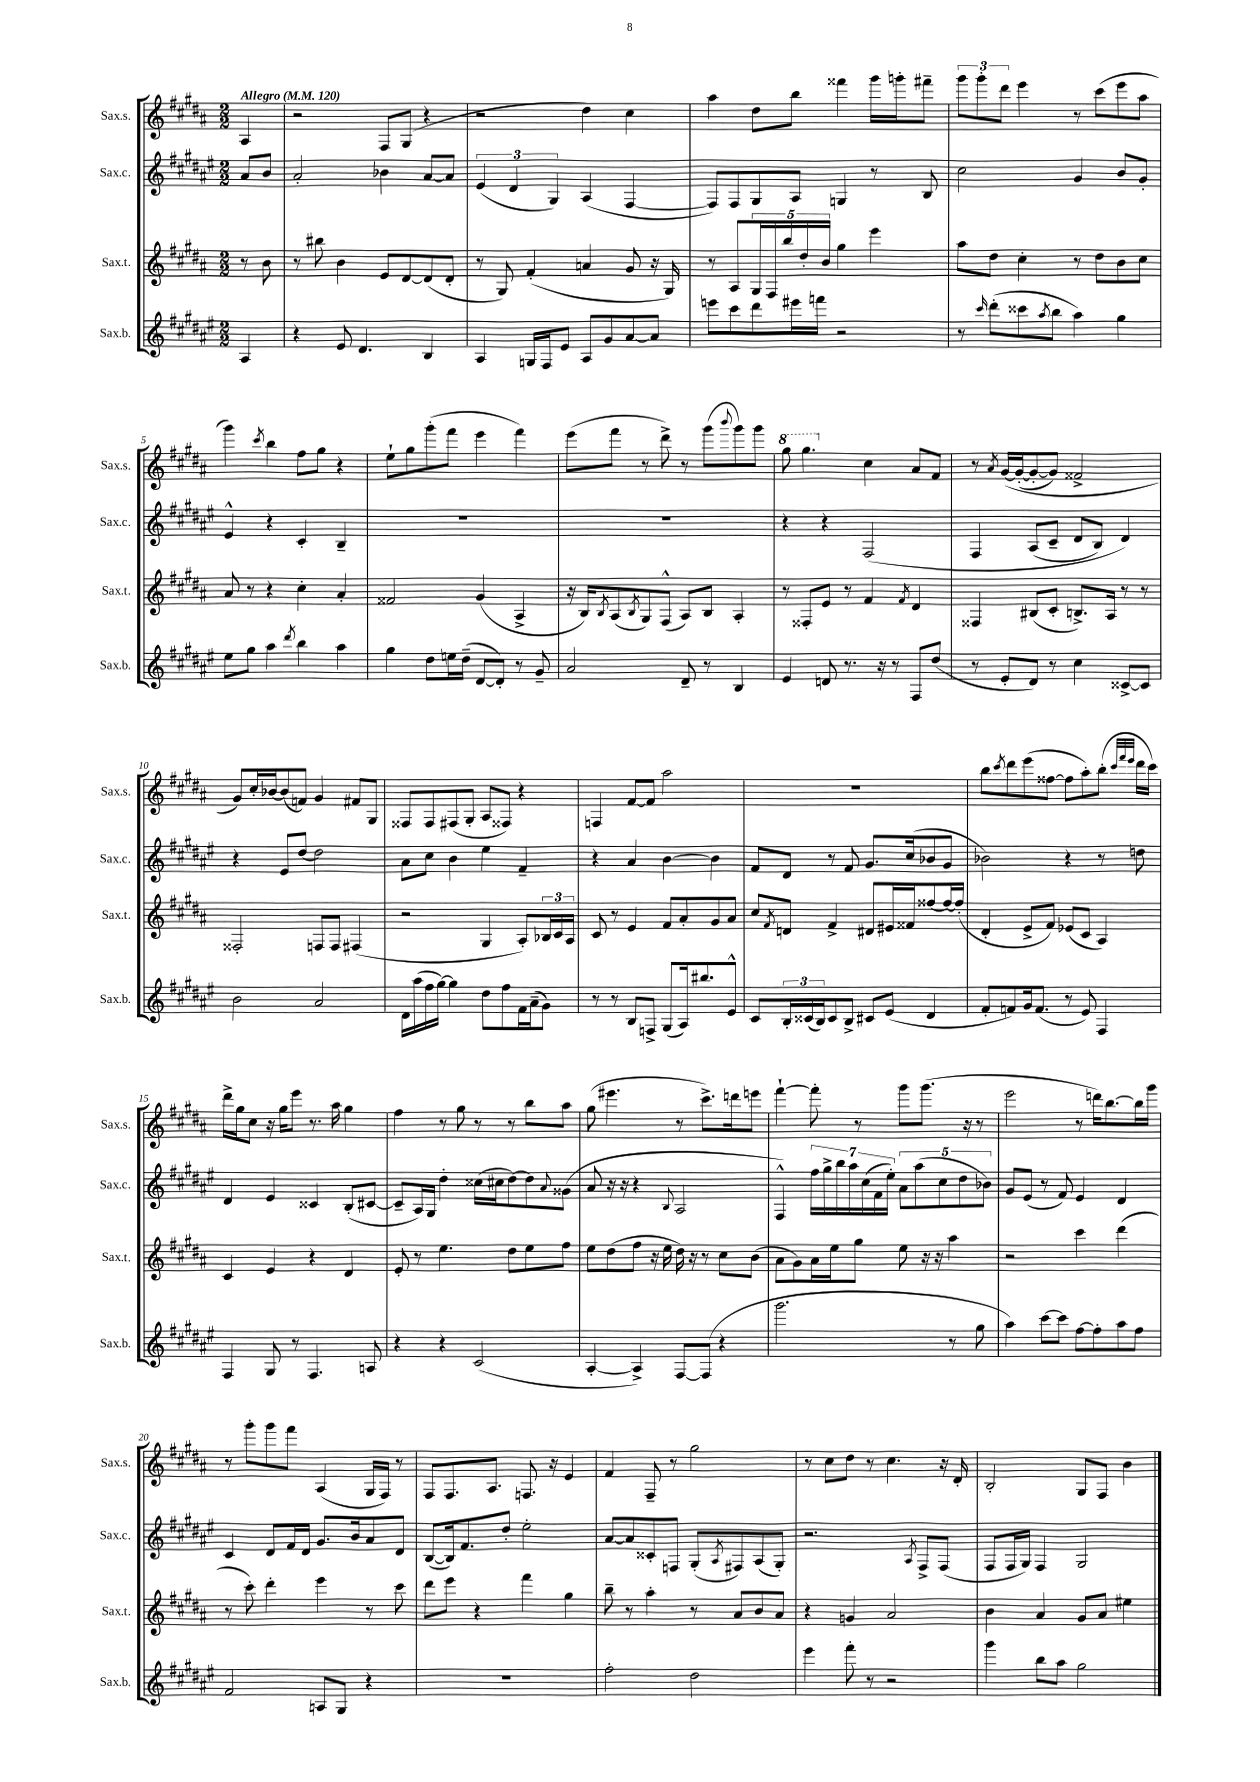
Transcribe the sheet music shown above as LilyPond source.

<<
\new StaffGroup <<
\new Staff = "s0" \with { instrumentName = "Sax.s." shortInstrumentName = "Sax.s." } {
    \clef treble \key b \major \numericTimeSignature \time 2/2 \partial 4 \tempo "Allegro" 4 = 120
    ais4 |
    r2 fis8 gis8( r4 |
    r2 dis''4) cis''4 |
    ais''4 dis''8 b''8 fisis'''4 gis'''16 g'''16-. fis'''8-- |
    \tuplet 3/2 { gis'''8 gis'''8-. dis'''8 } e'''4 r8 cis'''8( e'''8 ais''8 |
    gis'''4) \acciaccatura { cis'''8 } b''4 fis''8 gis''8 r4 |
    e''8-! gis''8 gis'''8-.( fis'''8 e'''4 fis'''4) |
    e'''8( fis'''8 r8 dis'''8->) r8 gis'''8( \appoggiatura { b'''8 } gis'''8) gis'''8 |
    \ottava #1 gis'''8 gis'''4. \ottava #0 cis''4 ais'8 fis'8 |
    r8 \acciaccatura { ais'8 } gis'16~\( gis'16~-.( gis'8~-. gis'8) fisis'2-> |
    gis'8\) cis''16-. bes'16~ bes'8( f'8) gis'4 fis'8 gis8 |
    fisis8 fisis8 fis8( gis8-. ais8 fisis8) r4 |
    f4 fis'8~ fis'8 ais''2 |
    R1 |
    b''8 \acciaccatura { cis'''8 } dis'''8 e'''8( fisis''8~ fisis''8 ais''8-.) b''8-.( \grace { cis'''32 fis'''32 e'''32 } dis'''16 cis'''16) |
    dis'''16-> gis''16 cis''8 r16 gis''16 e'''8 r8. ais''16 gis''4 |
    fis''4 r8 gis''8 r8 r8 b''8 ais''8 |
    gis''8( eis'''4. r8 cis'''8.->) d'''16 e'''8 |
    fis'''4~-! fis'''8-. r8 gis'''8 gis'''8.( r16 r8 |
    e'''2 r8 d'''16) b''8.~ b''16 gis'''16 |
    r8 gis'''8-. gis'''8 fis'''8 ais4( gis16 fis16) r8 |
    fis8 fis8. ais8. f8. r16 e'4 |
    fis'4 fis8-- r8 gis''2 |
    r8 cis''8 dis''8 r8 cis''4. r16 dis'16-. |
    b2-. gis8 fis8 b'4 \bar "|." |
}
\new Staff = "s1" \with { instrumentName = "Sax.c." shortInstrumentName = "Sax.c." } {
    \clef treble \key fis \major \numericTimeSignature \time 2/2 \partial 4
    ais'8 b'8 |
    ais'2-. bes'4 ais'8~ ais'8 |
    \tuplet 3/2 { eis'4( dis'4 gis4) } ais4( fis4~ |
    fis8) fis8 gis8 ais8 g4 r8 b8 |
    cis''2 gis'4 b'8 gis'8-. |
    eis'4-^ r4 cis'4-. b4-- |
    R1 |
    R1 |
    r4 r4 fis2\( |
    fis4 ais8( cis'8-- dis'8 b8) dis'4\) |
    r4 eis'8 dis''8~ dis''2 |
    ais'8 cis''8 b'4 eis''4 fis'4-- |
    r4 ais'4 b'4~ b'4 |
    fis'8 dis'8 r8 fis'8 gis'8. cis''16( bes'8 gis'8 |
    bes'2) r4 r8 d''8 |
    dis'4 eis'4 cisis'4 b8-.( cis'8~ |
    cis'8-- ais16) gis16 dis''4-. cisis''16( cis''16 dis''8~) dis''8 \appoggiatura { ais'8 } gisis'8( |
    ais'8 r16 r16 r4 \appoggiatura { b8 } ais2 |
    fis4-^) \tuplet 7/4 { fis''16 gis''16-> b''16 ais''16 cis''16( fis'16 eis''16-.) } \tuplet 5/4 { ais'8 ais''8( cis''8 dis''8 bes'8) } |
    gis'8 eis'8( r8 fis'8) eis'4 dis'4 |
    cis'4 dis'8 fis'16 dis'16 gis'8. b'16 ais'8 dis'8 |
    b8~( b16) fis'8. dis''8-. eis''2-. |
    ais'8~ ais'8 cisis'8-. f8 gis8-.( \acciaccatura { ais8 } fis8) ais8( gis8-.) |
    r2. \acciaccatura { ais8 } fis8-> fis8( |
    fis8 fis16 gis16) fis4 gis2 \bar "|." |
}
\new Staff = "s2" \with { instrumentName = "Sax.t." shortInstrumentName = "Sax.t." } {
    \clef treble \key b \major \numericTimeSignature \time 2/2 \partial 4
    r8 b'8 |
    r8 bis''8 b'4 e'8 dis'8~ dis'8( dis'8-. |
    r8 gis8) fis'4-.( a'4 gis'8 r16 gis16) |
    r8 ais8 \tuplet 5/4 { gis16 fis16 b''16 dis''16-. b'16 } gis''4 e'''4 |
    ais''8 dis''8 cis''4-. r8 dis''8 b'8 cis''8 |
    ais'8 r8 r4 cis''4-. ais'4-. |
    fisis'2 gis'4( ais4-> |
    r16 b16) \acciaccatura { b8 } ais8( \acciaccatura { b8 } gis8) fis8-^( ais8) b8 ais4-. |
    r8 fisis8-. e'8 r8 fis'4 \acciaccatura { fis'8 } dis'4 |
    fisis4 bis8( cis'8-. b8.->) ais16 r8 r8 |
    fisis2-. f8 f8 fis4( |
    r2 gis4 ais8-.) \tuplet 3/2 { bes16 cis'16 ais16 } |
    cis'8 r8 e'4 fis'8 ais'8-. gis'8 ais'8 |
    cis''8 \acciaccatura { fis'8 } d'8 fis'4-> dis'8 eis'16 fisis'16 fisis''8~ fisis''16~ fisis''16-.( |
    dis'4-. e'8-> fis'8) ees'8( cis'8 ais4) |
    cis'4 e'4 r4 dis'4 |
    e'8-. r8 e''4. dis''8 e''8 fis''8 |
    e''8 dis''8( fis''8 r16 e''16 dis''16) r16 r8 cis''8 b'8( |
    ais'8 gis'8) ais'16 e''16 gis''8 e''8 r16 r16 ais''4 |
    r2 cis'''4 dis'''4( |
    r8 cis'''8-.) dis'''4-. e'''4 r8 cis'''8 |
    dis'''8 e'''8 r4 fis'''4 gis''4 |
    b''8-- r8 ais''4-. r8 ais'8 b'8 ais'8 |
    r4 g'4 ais'2 |
    b'4 ais'4 gis'8 ais'8 eis''4 \bar "|." |
}
\new Staff = "s3" \with { instrumentName = "Sax.b." shortInstrumentName = "Sax.b." } {
    \clef treble \key fis \major \numericTimeSignature \time 2/2 \partial 4
    ais4 |
    r4 eis'8 dis'4. b4 |
    ais4 g16 fis16 eis'8 ais8 gis'8 ais'8~ ais'8 |
    e'''8 cis'''8 dis'''8 eis'''16 f'''16 r2 |
    r8 \grace { cis'''16 } dis'''8-.( cisis'''8 \acciaccatura { ais''8 } b''8 ais''4) gis''4 |
    eis''8 gis''8 ais''4 \acciaccatura { dis'''8 } b''4 ais''4 |
    gis''4 dis''8 e''16 dis''16--( dis'8~ dis'8-.) r8 gis'8-- |
    ais'2 dis'8-- r8 b4 |
    eis'4 d'8 r8. r16 r8 fis8 dis''8( |
    r8 eis'8-. dis'8) r8 cis''4 cisis'8~-> cisis'8 |
    b'2 ais'2 |
    dis'16 ais''16( fis''16 gis''16~) gis''4 dis''8 fis''8 fis'16 ais'16--( gis'8) |
    r8 r8 b8 f8-> gis8( ais16) bis''8. eis'8-^ |
    cis'8 \tuplet 3/2 { b16-. cisis'16( b16) } cisis'8 b8-> cis'8 eis'8( dis'4 |
    fis'8-. f'8) gis'16 f'8.( r8 eis'8) fis4 |
    fis4 gis8 r8 fis4. a8 |
    r4 r4 cis'2( |
    ais4~-. ais4->) fis8~ fis8( r4 |
    gis'''2. r8 gis''8 |
    ais''4) cis'''8~ cis'''8 fis''8~ fis''8-. ais''8 fis''8 |
    fis'2 a8 gis8 r4 |
    R1 |
    fis''2-. dis''2 |
    eis'''4 fis'''8-. r8 r2 |
    gis'''4 b''8 ais''8 gis''2 \bar "|." |
}
>>
>>
